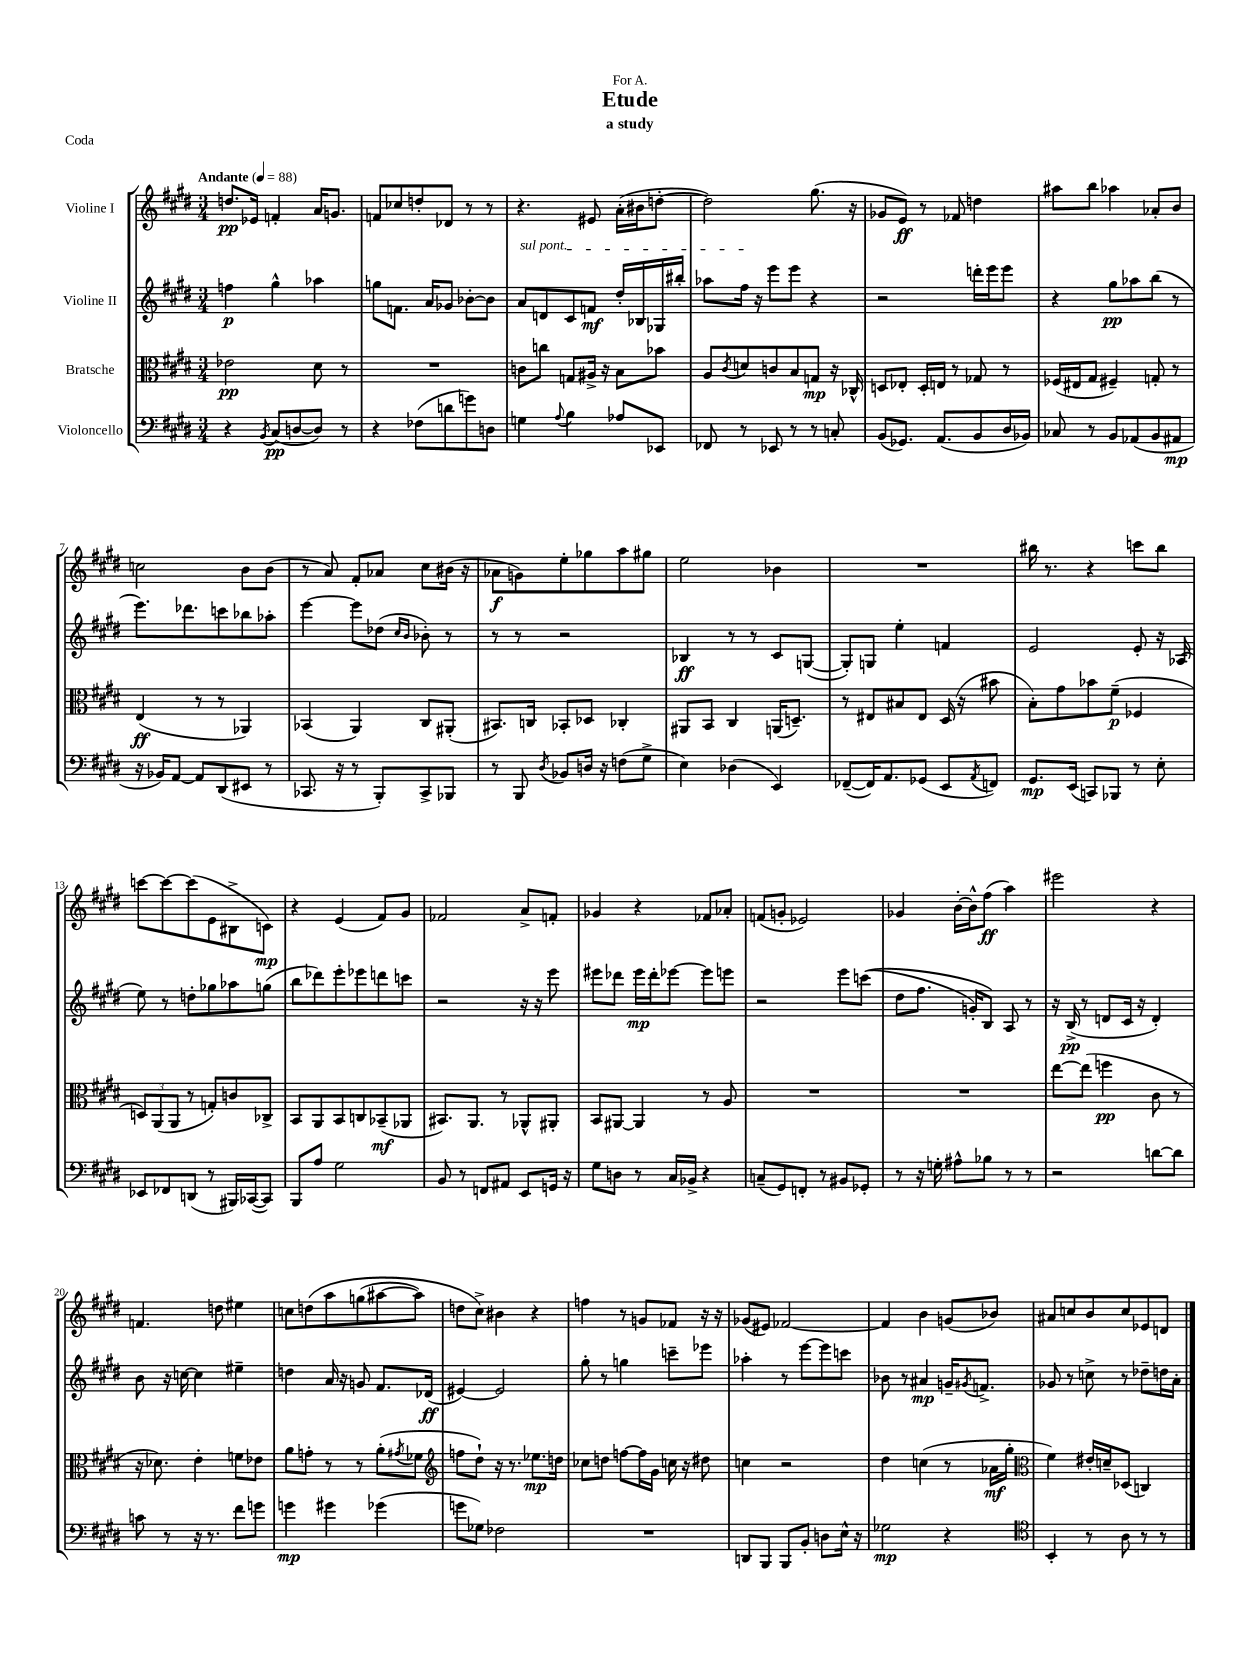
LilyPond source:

\header { title = "Etude" subtitle = "a study" dedication = "For A." piece = "Coda" }
<<
\new StaffGroup <<
\new Staff = "s0" \with { instrumentName = "Violine I" } {
    \clef treble \key e \major \numericTimeSignature \time 3/4 \tempo "Andante" 4 = 88
    d''8.\pp ees'16 f'4-. a'16 g'8. |
    f'8 ces''8 d''8-. des'8 r8 r8 |
    r4. eis'8 a'16-.( bis'16 d''8~-. |
    d''2) gis''8.( r16 |
    ges'8 e'8\ff) r8 fes'8 d''4 |
    ais''8 b''8 aes''4 aes'8-. b'8 |
    c''2 b'8 b'8( |
    r8 a'8) fis'8-. aes'8 cis''8 bis'16( r16 |
    aes'8\f g'8) e''8-. ges''8 a''8 gis''8 |
    e''2 bes'4 |
    R2. |
    bis''16 r8. r4 c'''8 bis''8 |
    c'''8~ c'''8~ c'''8( e'8 bis8-> c'8\mp) |
    r4 e'4( fis'8) gis'8 |
    fes'2 a'8-> f'8-. |
    ges'4 r4 fes'8 aes'8-. |
    f'8( g'8-. ees'2) |
    ges'4 b'16~-. b'16-^ fis''8\ff( a''4) |
    eis'''2 r4 |
    f'4. d''8 eis''4 |
    c''8 d''8\( a''8 g''8( ais''8~ ais''8) |
    d''8 cis''8->\) bis'4 r4 |
    f''4 r8 g'8 fes'8 r16 r16 |
    ges'8( eis'8) fes'2~ |
    fes'4 b'4 g'8( bes'8) |
    ais'8 c''8 b'8 c''8 ees'8 d'8 \bar "|." |
}
\new Staff = "s1" \with { instrumentName = "Violine II" } {
    \clef treble \key e \major \numericTimeSignature \time 3/4
    f''4\p gis''4-^ aes''4 |
    g''8 f'8. a'16 ges'8 bes'8~-. bes'8 |
    \once \override TextSpanner.bound-details.left.text = \markup { \italic "sul pont." } a'8\startTextSpan d'8 cis'8 f'8\mf dis''16-. bes16 ges16 bis''16-. |
    aes''8 fis''16\stopTextSpan r16 e'''8 e'''8 r4 |
    r2 d'''16-. e'''16 e'''8 |
    r4 gis''8\pp aes''8 b''8( r8 |
    e'''8.) des'''8. c'''8 bes''8 aes''8-. |
    e'''4~ e'''8 des''8( \grace { cis''16 b'16 } bes'8-.) r8 |
    r8 r8 r2 |
    bes4\ff r8 r8 cis'8 g8~( |
    g8-.) g8 e''4-. f'4 |
    e'2 e'8-. r16 aes16( |
    e''8) r8 d''8-. ges''8 aes''8 g''8( |
    b''8 des'''8) e'''8-. ees'''8 d'''8 c'''8 |
    r2 r16 r16 e'''8 |
    eis'''8 des'''8 eis'''16\mp des'''16-. ees'''8~ ees'''8 e'''8 |
    r2 e'''8 c'''8(\( |
    dis''8 fis''8. g'16-.) b8\) a8 r8 |
    r16 b16->\pp( r8 d'8 cis'16 r16 d'4-.) |
    b'8 r16 c''16~ c''4 eis''4-- |
    d''4 a'16 r16 g'8 fis'8. des'16\ff( |
    eis'4~) eis'2 |
    gis''8-. r8 g''4 c'''8-- ees'''8 |
    aes''4-. r8 e'''8~ e'''8 c'''8 |
    bes'8 r8 ais'4\mp g'16-- \acciaccatura { gis'8 } f'8.-> |
    ges'8 r8 c''8-> r8 des''8-- d''16 a'16-. \bar "|." |
}
\new Staff = "s2" \with { instrumentName = "Bratsche" } {
    \clef alto \key e \major \numericTimeSignature \time 3/4
    ees'2\pp dis'8 r8 |
    R2. |
    c'8 c''8 g8 ais16-> r16 b8 bes'8 |
    a8 \acciaccatura { cis'8 } d'8 c'8 b8 g8\mp r16 ces16-^ |
    d8 ees8-. d16-. e16 r8 ges8 r8 |
    fes16( eis16 gis8 fis4--) g8-. r8 |
    e4\ff( r8 r8 aes,4) |
    bes,4( a,4) cis8 ais,8-.( |
    bis,8.) c16 bes,8-. des8 ces4-. |
    ais,8 b,8 cis4 a,16( d8.--) |
    r8 eis8 bis8 eis8 dis16( r16 bis'8 |
    b8-.) gis'8 bes'8 fis'8--\p( fes4 |
    \tuplet 3/2 { d8) a,8( a,8 } r8 g8-.) c'8 ces8-> |
    b,8 a,8 b,8 c8 bes,8--\mf( aes,8 |
    bis,8.) a,8. r8 aes,8-^ ais,8-. |
    b,8 ais,8~ ais,4 r8 a8 |
    R2. |
    R2. |
    e''8~ e''8( f''4\pp cis'8 r8 |
    r16 des'8.) e'4-. f'8 ees'8 |
    a'8 g'8-. r8 r8 a'8-.( \acciaccatura { gis'8 } fes'8 |
    \clef treble f''8 dis''8-!) r16 r8. ees''8.\mp d''16 |
    ces''8 d''8 f''8~ f''16 gis'16 c''16 r16 dis''8 |
    c''4 r2 |
    dis''4 c''4( r8 aes'16\mf gis''16-. |
    \clef alto fis'4) eis'16-. d'16-- des8( c4) \bar "|." |
}
\new Staff = "s3" \with { instrumentName = "Violoncello" } {
    \clef bass \key e \major \numericTimeSignature \time 3/4
    r4 \acciaccatura { b,8 } cis8\pp( d8~ d8) r8 |
    r4 fes8( d'8 g'8) d8 |
    g4 \appoggiatura { a8 } b4 aes8 ees,8 |
    fes,8 r8 ees,8 r8 r8 c8-. |
    b,8( ges,8.) a,8.( b,8 dis16 bes,16) |
    ces8 r8 b,8 aes,8( b,8 ais,8\mp |
    r16 bes,16) a,8~ a,8 dis,8( eis,8 r8 |
    ces,8. r16 r8 b,,8-.) ces,8-> bes,,8 |
    r8 b,,8 \acciaccatura { dis8 } bes,8 d16 r16 f8( gis8-> |
    e4) des4( e,4) |
    fes,8~--( fes,16) a,8. ges,8( e,8 \acciaccatura { a,8 } f,8) |
    gis,8.\mp e,16( c,8) bes,,8 r8 e8-. |
    ees,8 fes,8 d,8( r8 bis,,16) ces,16~( ces,8) |
    b,,8 a8 gis2 |
    b,8 r8 f,8 ais,8 e,8 g,16 r16 |
    gis8 d8 r8 cis16 bes,16-> r4 |
    c8--( gis,8) f,8-. r8 bis,8 ges,8-. |
    r8 r16 g16-. ais8-^ bes8 r8 r8 |
    r2 d'8~ d'8 |
    c'8 r8 r16 r8. fis'8 g'8 |
    g'4\mp gis'4 ges'4( |
    g'8 ges8) fes2 |
    R2. |
    d,8 b,,8 b,,8 b,8-. d8 e16-^ r16 |
    ges2\mp r4 |
    \clef tenor b,4-. r8 a8 r8 r8 \bar "|." |
}
>>
>>
